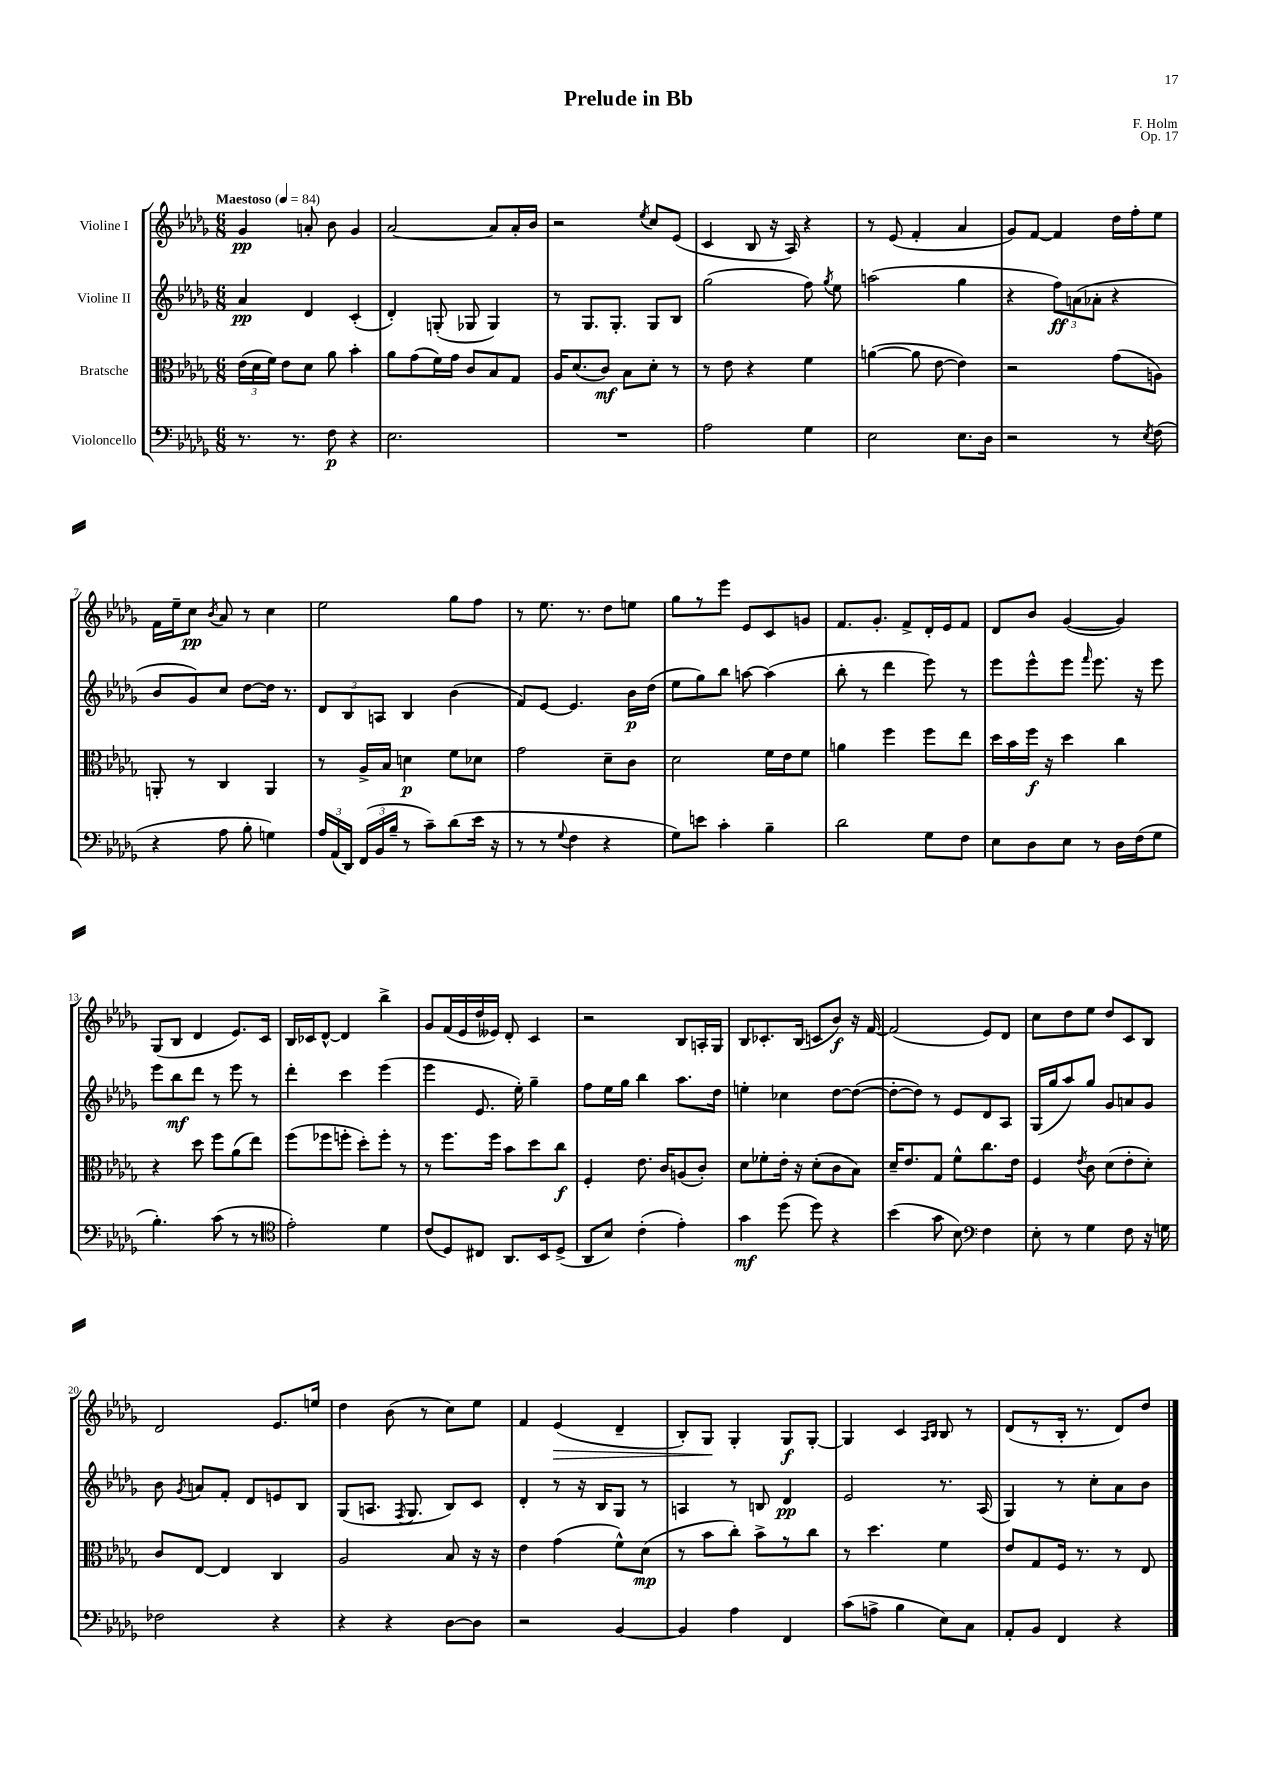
\header { title = "Prelude in Bb" composer = "F. Holm" opus = "Op. 17" }
<<
\new StaffGroup <<
\new Staff = "s0" \with { instrumentName = "Violine I" } {
    \clef treble \key des \major \numericTimeSignature \time 6/8 \tempo "Maestoso" 4 = 84
    \autoBeamOff ges'4\pp a'8-. bes'8 ges'4 |
    aes'2~ aes'8[ aes'16-. bes'16] |
    r2 \acciaccatura { ees''8 } c''8[ ees'8]( |
    c'4 bes8 r16 aes16) r4 |
    r8 ees'8( f'4-. aes'4 |
    ges'8[) f'8]~ f'4 des''16[ f''16-. ees''8] |
    f'16[ ees''16-- c''8]\pp \acciaccatura { bes'8 } aes'8 r8 c''4 |
    ees''2 ges''8[ f''8] |
    r8 ees''8. r8. des''8[ e''8] |
    ges''8[ r8 ees'''8] ees'8[ c'8 g'8] |
    f'8.[ ges'8.]-. f'8[-> des'16-. ees'16 f'8] |
    des'8[ bes'8] ges'4~( ges'4) |
    ges8[( bes8] des'4 ees'8.[) c'16] |
    bes16[ ces'16 des'8]~-^ des'4 bes''4-> |
    ges'8[ f'16( ees'16 des''16 eeses'16]) des'8-. c'4 |
    r2 bes8[ a16-. ges16] |
    bes8[ ces'8.-. bes16]( c'8[ bes'8]\f) r16 f'16~ |
    f'2( ees'8[) des'8] |
    c''8[ des''8 ees''8] des''8[ c'8 bes8] |
    des'2 ees'8.[ e''16] |
    des''4 bes'8( r8 c''8[) ees''8] |
    f'4 ees'4\>( des'4-- |
    bes8[-.) ges8]\! ges4-. ges8[\f ges8]~-. |
    ges4 c'4 \grace { aes16[ bes16] } bes8 r8 |
    des'8[( r8 bes16]-. r8. des'8[) des''8] \bar "|." |
}
\new Staff = "s1" \with { instrumentName = "Violine II" } {
    \clef treble \key des \major \numericTimeSignature \time 6/8
    \autoBeamOff aes'4\pp des'4 c'4-.( |
    des'4-.) g8-.( ges8 ges4) |
    r8 ges8.[ ges8.]-. ges8[ bes8] |
    ges''2( f''8) \acciaccatura { ges''8 } ees''8 |
    a''2( ges''4 |
    r4 \tuplet 3/2 { f''8[\ff) a'8( aes'8]-. } r4 |
    bes'8[ ges'8) c''8] des''8[~ des''16] r8. |
    \tuplet 3/2 { des'8[ bes8 a8] } bes4 bes'4( |
    f'8[) ees'8]~ ees'4. bes'16[\p des''16]( |
    ees''8[ ges''8) bes''8] a''8~ a''4( |
    bes''8-. r8 des'''4 ees'''8) r8 |
    ees'''8[ ees'''8-^ ees'''8] \grace { f'''16 } ees'''8. r16 ees'''8 |
    ees'''8[ bes''8\mf des'''8] r8 ees'''8 r8 |
    des'''4-. c'''4 ees'''4( |
    ees'''4 ees'8. ees''16-.) ges''4-- |
    f''8[ ees''16 ges''16] bes''4 aes''8.[ des''16] |
    e''4-. ces''4 des''8[~ des''8]~( |
    des''8[~-. des''8]) r8 ees'8[ des'8 aes8] |
    ges16[( ges''16 aes''8) ges''8] ges'8[ a'8 ges'8] |
    bes'8 \acciaccatura { ges'8 } a'8[ f'8]-. des'8[ e'8 bes8] |
    ges8[( a8.] \acciaccatura { f8 } ges8. bes8[) c'8] |
    des'4-. r8 r16 bes16[ ges8] r8 |
    a4 r8 b8 des'4\pp |
    ees'2 r8. aes16( |
    ges4) r8 c''8[-. aes'8 bes'8] \bar "|." |
}
\new Staff = "s2" \with { instrumentName = "Bratsche" } {
    \clef alto \key des \major \numericTimeSignature \time 6/8
    \autoBeamOff \tuplet 3/2 { ees'16[( des'16 f'16]) } ees'8[ des'8] aes'8 bes'4-. |
    aes'8[ ges'8( f'16) ges'16] c'8[ bes8 ges8] |
    aes16[ des'8.( c'8]\mf) bes8[ des'8]-. r8 |
    r8 ees'8 r4 f'4 |
    a'4~( a'8 ees'8~ ees'4) |
    r2 ges'8[( a8]) |
    a,8-. r8 c4 a,4 |
    r8 aes16[-> bes16] d'4\p f'8[ des'8] |
    ges'2 des'8[-- c'8] |
    des'2 f'16[ ees'16 f'8] |
    a'4 f''4 f''8[ ees''8] |
    des''16[ bes'16 f''16]\f r16 des''4 c''4 |
    r4 des''8 f''8[ aes'8( ees''8]) |
    f''8[( fes''8 f''8]-. des''8[-.) f''8]-. r8 |
    r8 f''8.[ f''16] bes'8[ des''8 c''8]\f |
    f4-. ees'8. c'16[ a8( c'8]-.) |
    des'8[ fes'8-. ees'16]-. r16 des'8[-.( c'8 bes8]) |
    des'16[-- ees'8. ges8] f'8[-^ c''8. ees'16] |
    f4 \acciaccatura { ees'8 } c'8 des'8[( ees'8-. des'8]-.) |
    c'8[ ees8]~ ees4 c4 |
    aes2 bes8 r16 r16 |
    ees'4 ges'4( f'8[-^) des'8]\mp( |
    r8 bes'8[ c''8]-.) bes'8[-> r8 c''8] |
    r8 des''4. f'4 |
    ees'8[ ges8 f16] r8. r8 ees8 \bar "|." |
}
\new Staff = "s3" \with { instrumentName = "Violoncello" } {
    \clef bass \key des \major \numericTimeSignature \time 6/8
    \autoBeamOff r8. r8. f8\p r4 |
    ees2. |
    R2. |
    aes2 ges4 |
    ees2 ees8.[ des16] |
    r2 r8 \acciaccatura { ees8 } f8( |
    r4 aes8 bes8-. g4) |
    \tuplet 3/2 { aes16[ aes,16( des,16]) } \tuplet 3/2 { f,16[( bes,16 bes16]-- } r8 c'8[--) des'8( ees'16] r16 |
    r8 r8 \appoggiatura { ges8 } f4 r4 |
    ges8[) e'8] c'4-. bes4-- |
    des'2 ges8[ f8] |
    ees8[ des8 ees8] r8 des16[ f16( ges8] |
    bes4.-.) c'8( r8 r8 |
    \clef tenor ees'2-.) des'4 |
    c'8[( des8) cis8] aes,8.[ bes,16 des8]->( |
    aes,8[ bes8]) c'4-.( ees'4-.) |
    ges'4\mf des''8( des''8) r4 |
    bes'4( ges'8 bes8) \clef bass f4 |
    ees8-. r8 ges4 f8 r16 g16 |
    fes2 r4 |
    r4 r4 des8[~ des8] |
    r2 bes,4~ |
    bes,4 aes4 f,4 |
    c'8[( a8]-> bes4 ees8[) c8] |
    aes,8[-. bes,8] f,4 r4 \bar "|." |
}
>>
>>
